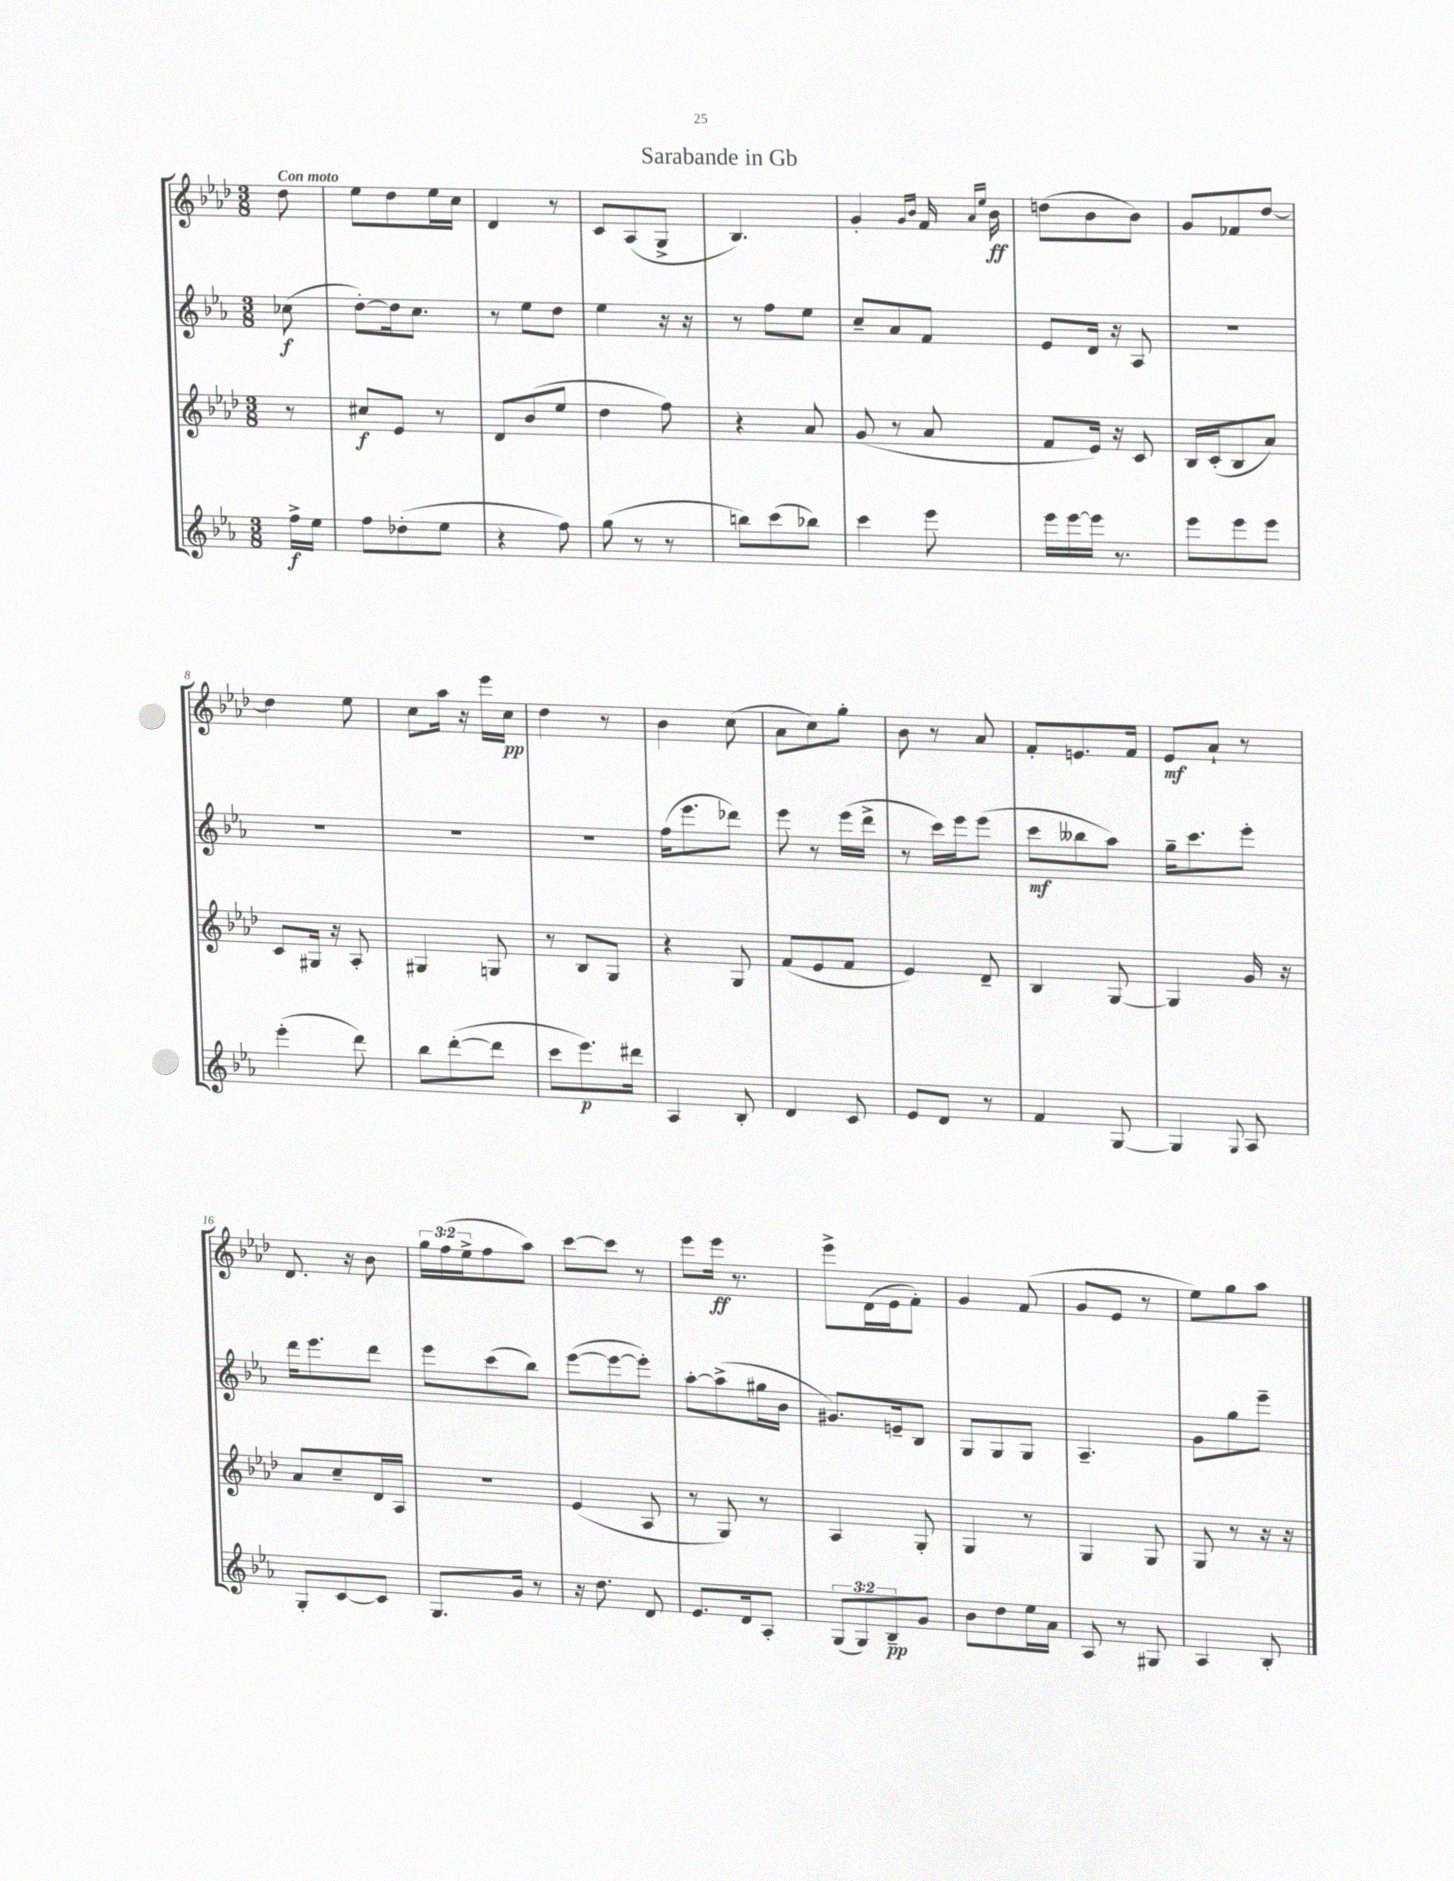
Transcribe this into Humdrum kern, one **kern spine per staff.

**kern	**kern	**kern	**kern
*staff4	*staff3	*staff2	*staff1
*clefG2	*clefG2	*clefG2	*clefG2
*k[b-e-a-]	*k[b-e-a-d-]	*k[b-e-a-]	*k[b-e-a-d-]
*M3/8	*M3/8	*M3/8	*M3/8
16ff^	8r	(8cc-	8dd-
16ee-	.	.	.
=	=	=	=
8ff	8cc#	[8dd')	8ee-
(8dd-'	8e-	16dd]	8dd-
.	.	8.cc	.
8ee-	8r	.	16ee-
.	.	.	16cc
=	=	=	=
4r	8d-	8r	4d-
.	(8b-	8ee-	.
8ff)	8ee-	8dd	8r
=	=	=	=
(8gg	4dd-	4ee-	8c
8r	.	.	(8A-
8r	8ff)	16r	8G^
.	.	16r	.
=	=	=	=
8bb)	4r	8r	4.B-)
(8ccc	.	8ff	.
8bb-)	8a-	8ee-	.
=	=	=	=
4ccc	(8g	8cc~	4g'
.	8r	8a-	.
.	.	.	16qqg
.	.	.	16qqb-
8eee-	8a-	8f	16f
.	.	.	16qqa-
.	.	.	16qqee-
.	.	.	16b-
=	=	=	=
16eee-	8f	8e-	(8dd
[16eee-	.	.	.
16eee-]	16e-)	16d	8b-
8.r	16r	16r	.
.	8c	8A-	8b-)
=	=	=	=
8eee-	16B-	4.r	8g
.	(16c'	.	.
8eee-	8B-	.	8f-
8eee-	8a-)	.	[8dd-
=	=	=	=
(4eee-'	8c	4.r	4dd-]
.	16G#	.	.
.	16r	.	.
8ddd)	8A-'	.	8ee-
=	=	=	=
8bb-	4G#	4.r	8cc
([8ddd'	.	.	16aa-
.	.	.	16r
8ddd]	8G	.	16eee-
.	.	.	16cc
=	=	=	=
8ccc	8r	4.r	4dd-
8.eee-)	8B-	.	.
.	8G	.	8r
16ddd#	.	.	.
=	=	=	=
4A-	4r	(16ff	4b-
.	.	8.eee-	.
8B-'	8G	8ddd-)	(8cc
=	=	=	=
4d	(8f	8eee-	8a-
.	8e-	8r	8cc)
8c	8f	(16eee-	8gg'
.	.	16ddd^	.
=	=	=	=
8e-	4e-)	8r	8b-
8d	.	16ccc)	8r
.	.	16eee-	.
8r	8d-~	(8eee-	8a-
=	=	=	=
4f	4B-	8ccc	8f'
.	.	8bb--	8.e
[8G	[8G	8aa-)	.
.	.	.	16f
=	=	=	=
4G]	4G]	16gg~	8e-
.	.	8.ccc	.
.	.	.	8a-`
8qqG	.	.	.
8A-	16g	8eee-'	8r
.	16r	.	.
=	=	=	=
8G'	8a-	16ddd	8.d-
.	.	8.eee-	.
[8c	8cc~	.	.
.	.	.	16r
8c]	16d-	8ddd	8b-
.	16A-	.	.
=	=	=	=
8.G	4.r	8eee-	24gg
.	.	.	(24ff
.	.	.	24ee-^
.	.	(8ccc	8ff
16g	.	.	.
8r	.	8bb-)	8aa-)
=	=	=	=
16r	(4e-	([8eee-	[8ccc
8.dd	.	.	.
.	.	8eee-_	8ccc]
8d	8A-	8eee-'])	8r
=	=	=	=
8.e-	8r	[8aa-'	8eee-
.	8G)	(8aa-^]	16eee-
16d	.	.	8.r
8A-'	8r	16gg#	.
.	.	16b-	.
=	=	=	=
(12G	4A-	8.g#)	8eee-^
12G)	.	.	.
.	.	.	(16d-
12B-~	.	.	.
.	.	16e~	16e-
8g	8G'	8B-	8f')
=	=	=	=
8b-	4G	8G	4g
8dd	.	8G	.
16ee-	8r	8G	(8f
16a-	.	.	.
=	=	=	=
8A-	4G	4.A-~	8g
8r	.	.	8e-
8G#	8G	.	8r
=	=	=	=
4A-	8G	8g	8ee-)
.	8r	8gg	8gg
8B-'	16r	8eee-~	8aa-
.	16r	.	.
==	==	==	==
*-	*-	*-	*-
